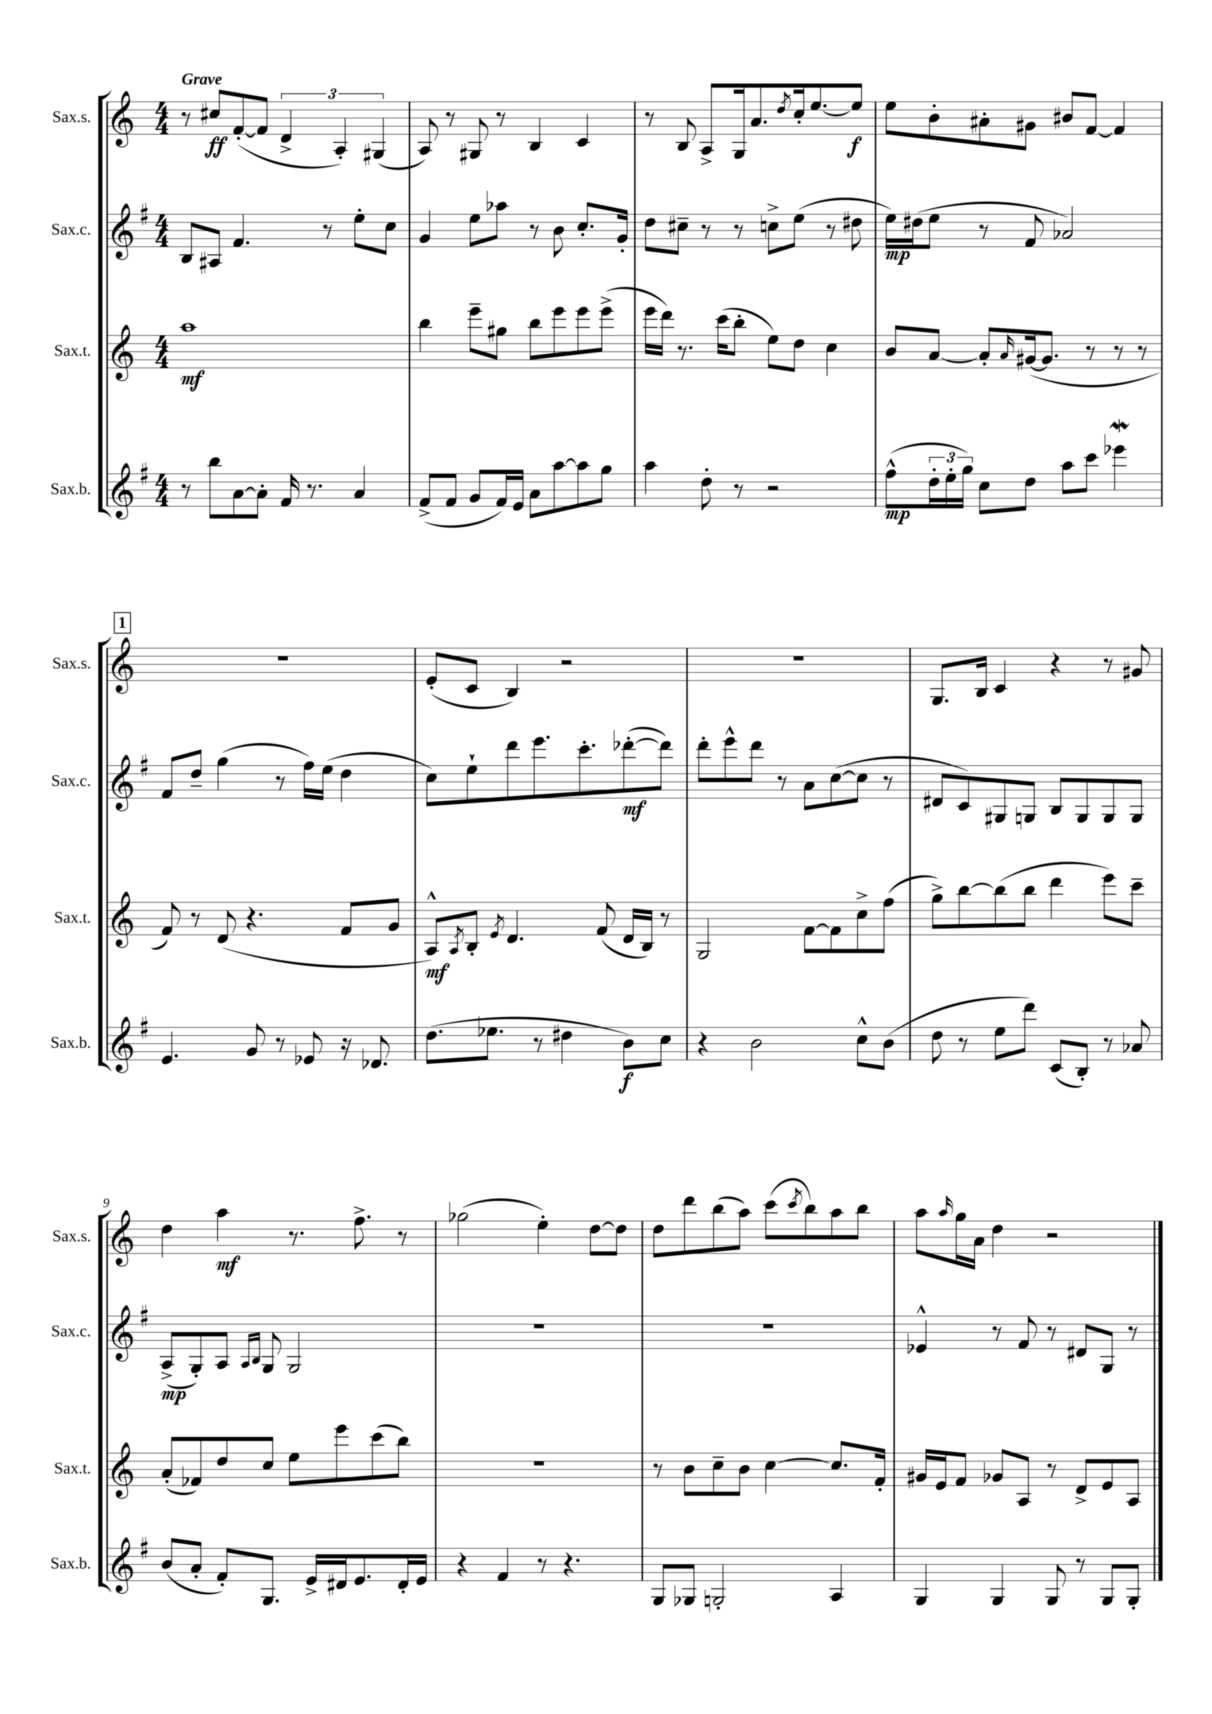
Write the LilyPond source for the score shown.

<<
\new StaffGroup <<
\new Staff = "s0" \with { instrumentName = "Sax.s." shortInstrumentName = "Sax.s." } {
    \clef treble \key c \major \numericTimeSignature \time 4/4 \tempo "Grave"
    r8 cis''8\ff f'8~-.( f'8 \tuplet 3/2 { d'4-> a4-.) gis4( } |
    a8) r8 gis8 r8 b4 c'4 |
    r8 b8 a8-> g16 a'8. \acciaccatura { d''8 } c''16-. e''8.~ e''8\f |
    e''8 b'8-. ais'8-. gis'8 bis'8 f'8~ f'4 |
    \mark \markup { \box "1" } r1 |
    e'8-.( c'8 b4) r2 |
    R1 |
    g8. b16 c'4 r4 r8 gis'8 |
    d''4 a''4\mf r8. f''8.-> r8 |
    ges''2( e''4-.) d''8~ d''8 |
    d''8 d'''8 b''8( a''8) c'''8( \acciaccatura { c'''8 } b''8) a''8 b''8 |
    a''8 \grace { a''16 } g''16 a'16 d''4 r2 \bar "|." |
}
\new Staff = "s1" \with { instrumentName = "Sax.c." shortInstrumentName = "Sax.c." } {
    \clef treble \key g \major \numericTimeSignature \time 4/4
    b8 ais8 fis'4. r8 e''8-. c''8 |
    g'4 e''8 aes''8 r8 b'8 c''8.-. g'16-. |
    d''8 cis''8-- r8 r8 c''8-> e''8( r8 dis''8 |
    e''16\mp) dis''16( e''8 r8 fis'8 aes'2) |
    \mark \markup { \box "1" } fis'8 d''8-- g''4( r8 fis''16) e''16( d''4 |
    c''8) e''8-! d'''8 e'''8. c'''8.-. des'''8~-.\mf( des'''8) |
    d'''8-. e'''8-^ d'''8 r8 a'8 c''8~( c''8 r8 |
    dis'8 c'8) gis8 g8 b8 g8 g8 g8 |
    a8->\mp( g8-.) a8 \grace { a16 b16 } g8 g2 |
    R1 |
    R1 |
    ees'4-^ r8 fis'8 r8 dis'8 g8 r8 \bar "|." |
}
\new Staff = "s2" \with { instrumentName = "Sax.t." shortInstrumentName = "Sax.t." } {
    \clef treble \key c \major \numericTimeSignature \time 4/4
    a''1\mf |
    b''4 e'''8-- gis''8 b''8 e'''8 e'''8 e'''8->( |
    e'''16 d'''16) r8. c'''16( b''8-. e''8) d''8 c''4 |
    b'8 a'8~ a'8-. \grace { a'16 } gis'16~( gis'8. r8 r8 r8 |
    \mark \markup { \box "1" } f'8) r8 d'8( r4. f'8 g'8 |
    a8-^\mf) \acciaccatura { a8 } b8-. \acciaccatura { e'8 } d'4. f'8( d'16 b16) r8 |
    g2 f'8~ f'8 c''8-> f''8( |
    g''8->) b''8~ b''8( b''8 d'''4 e'''8) c'''8-- |
    a'8-.( fes'8) d''8 c''8 e''8 e'''8 c'''8( b''8) |
    R1 |
    r8 b'8 c''8-- b'8 c''4~ c''8. f'16-. |
    gis'16 e'16 f'8 ges'8 a8 r8 d'8-> e'8 a8 \bar "|." |
}
\new Staff = "s3" \with { instrumentName = "Sax.b." shortInstrumentName = "Sax.b." } {
    \clef treble \key g \major \numericTimeSignature \time 4/4
    r8 b''8 a'8~ a'8-. fis'16 r8. a'4 |
    fis'8->( fis'8 g'8 fis'16) e'16 a'8 a''8~ a''8 g''8 |
    a''4 d''8-. r8 r2 |
    fis''8-^\mp( \tuplet 3/2 { d''16-. e''16-. g''16) } c''8 d''8 a''8 c'''8 ees'''4\mordent |
    \mark \markup { \box "1" } e'4. g'8 r8 ees'8 r16 des'8. |
    d''8.( ees''8. r8 dis''4 b'8\f) c''8 |
    r4 b'2 c''8-^ b'8( |
    d''8 r8 e''8 d'''8) c'8( b8-.) r8 aes'8 |
    b'8( a'8-. fis'8-.) g8. e'16-> dis'16 e'8. dis'16-. e'16 |
    r4 fis'4 r8 r4. |
    g8 ges8 g2-. a4 |
    g4 g4 g8 r8 g8 g8-. \bar "|." |
}
>>
>>
